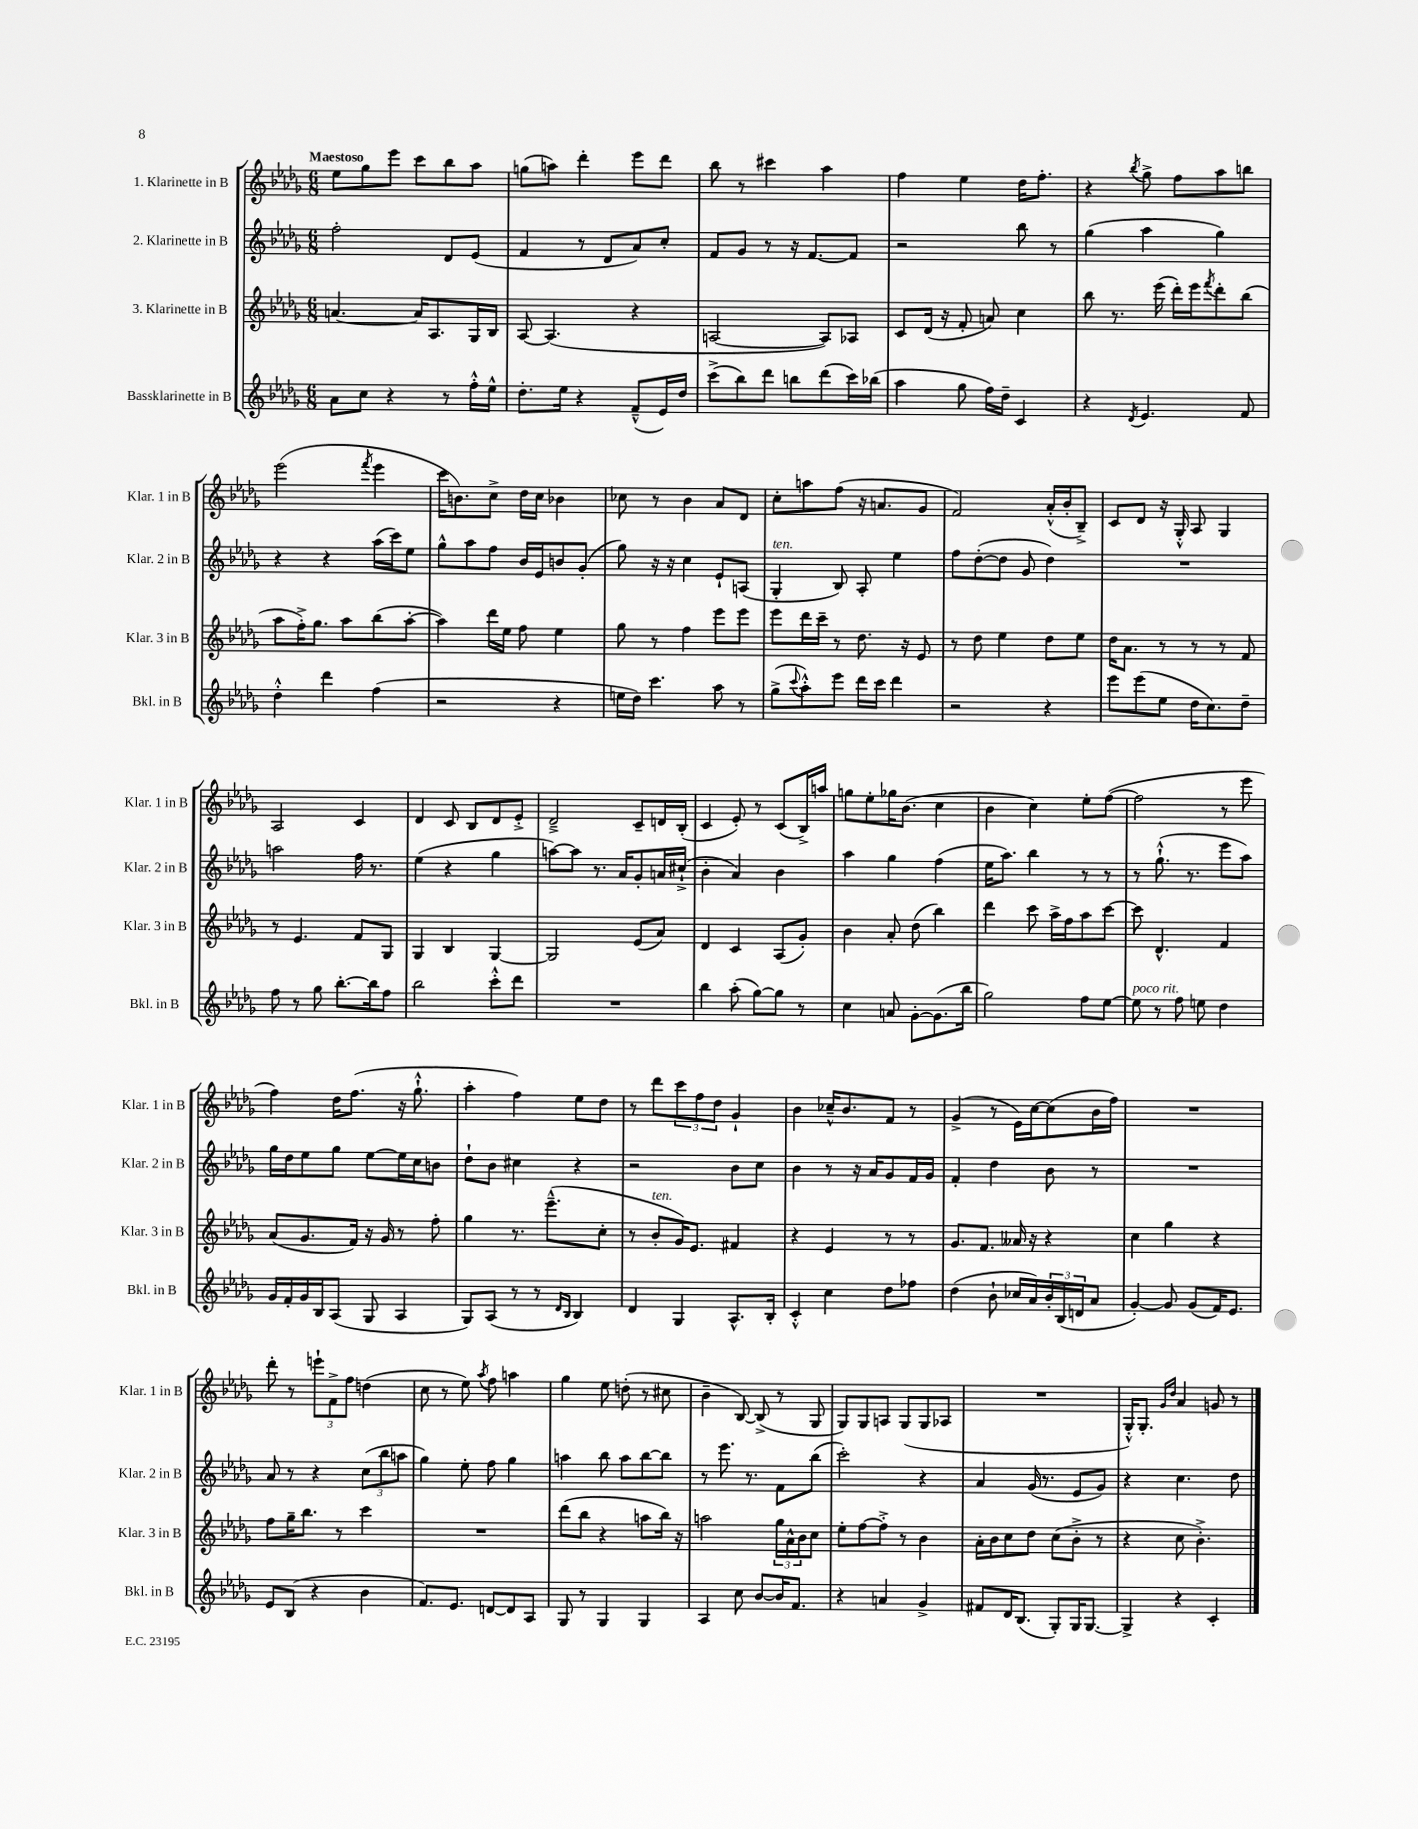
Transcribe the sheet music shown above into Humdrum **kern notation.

**kern	**kern	**kern	**kern
*part4	*part3	*part2	*part1
*staff4	*staff3	*staff2	*staff1
*I"Bassklarinette in B	*I"3. Klarinette in B	*I"2. Klarinette in B	*I"1. Klarinette in B
*I'Bkl. in B	*I'Klar. 3 in B	*I'Klar. 2 in B	*I'Klar. 1 in B
*clefG2	*clefG2	*clefG2	*clefG2
*k[b-e-a-d-g-]	*k[b-e-a-d-g-]	*k[b-e-a-d-g-]	*k[b-e-a-d-g-]
*M6/8	*M6/8	*M6/8	*M6/8
=1	=1	=1	=1
!	!	!	!LO:TX:a:B:t=Maestoso
8a-\L	[4.an/	2ff'\	8ee-\L
8cc\J	.	.	8gg-\
4r	.	.	8eee-\J
.	16a/KL]	.	8ccc\L
.	8.A-/	.	.
8r	.	8d-/L	8bb-\
16ff'^^\LL	16G-/L	(8e-/J	8aa-\J
16ee-^^\JJ	16B-/JJ	.	.
=2	=2	=2	=2
8.dd-'\L	[8A-/	4f/	(8ggn\L
.	(4.A-/]	.	8aan\J)
16ee-\Jk	.	.	.
4r	.	8r	4ddd-'\
.	.	8d-/L	.
(8f~^^/L	4r	8a-/)	8eee-\L
16e-/L)	.	8cc'/J	8ddd-\J
16dd-/JJ	.	.	.
=3	=3	=3	=3
(8ccc^\L	[2An/	8f/L	8bb-\
8bb-\)	.	8g-/J	8r
8ddd-\J	.	8r	4ccc#X\
8bbn\L	.	16r	.
.	.	[8.f/L	.
(8ddd-\	8A/L])	.	4aa-\
16ccc\L)	8A-X/J	8f/J]	.
(16bb-X\JJ	.	.	.
=4	=4	=4	=4
4aa-\	8c/L	2r	4ff\
.	(16d-/Jk	.	.
.	16r	.	.
8gg-\	8f'/	.	4ee-\
16ff\LL)	8an/)	.	.
16dd-~\JJ	.	.	.
4c/	4cc\	8bb-\	16dd-\KL
.	.	.	8.ff'\J
.	.	8r	.
=5	=5	=5	=5
4r	8bb-\	(4gg-\	4r
.	8.r	.	.
8qd-/	.	.	8qbb-/
4.e-/	.	4aa-\	8gg-^\
.	(16eee-\	.	.
.	16ddd-'\LL)	.	8ff\L
.	16eee-\J	.	.
.	8qfff/	.	.
.	8ddd-'\	4gg-\)	8aa-\
8f/	(8bb-\J	.	8bbn\J
!!LO:LB:g=z
=6	=6	=6	=6
4dd-'^^\	8aa-\L	4r	(2eee-\
.	16ff'^\K)	.	.
.	8.gg-\J	.	.
4ddd-\	.	4r	.
.	8aa-\L	.	.
.	.	.	8qfff/
(4ff\	(8bb-\	(16aa-\LL	4eee-\
.	.	16ccc\J)	.
.	[8aa-'\J	8ee-\J	.
=7	=7	=7	=7
2r	4aa-\])	8gg-^^\L	16ccc\KL
.	.	.	8.bn\)
.	.	8aa-\	.
.	16ddd-\LL	8ff\J	8cc^\J
.	16ee-\JJ	.	.
.	8ff\	16b-/LL	16dd-\LL
.	.	16e-/J	16cc\JJ
4r	4ee-\	8bn/	4b-X\
.	.	(8g-'/J	.
=8	=8	=8	=8
16een\LL	8gg-\	8gg-\)	8cc-X\
16dd-\JJ)	.	.	.
4.ccc\	8r	16r	8r
.	.	16r	.
.	4ff\	4cc\	4b-\
8aa-\	8eee-\L	8e-`/L	8a-/L
8r	8eee-\J	(8An/J	8d-/J
=9	=9	=9	=9
!	!	!LO:TX:a:i:t=ten.	!
(8gg-^\L	8eee-\L	4G-'/	8cc'\L
8qqccc/	.	.	.
8aa-'^^\)	16ddd-\L	.	8aan\
.	16ccc~\JJ	.	.
8eee-\J	8r	8B-/)	(8ff\J
16ddd-\LL	8.dd-\	8A-'/	16r
16ccc\JJ	.	.	8.an/L
4ddd-\	.	4ee-\	.
.	16r	.	.
.	8e-/	.	8g-/J
=10	=10	=10	=10
2r	8r	8ff\L	2f/)
.	8dd-\	([8dd-'\	.
.	4ee-\	8dd-\J]	.
.	.	8g-/	.
4r	8dd-\L	4dd-\)	(16a-'^^/LL
.	.	.	16b-'/J
.	8ee-\J	.	8B-~^/J)
=11	=11	=11	=11
8eee-\L	16dd-\KL	2.r	8c/L
.	8.a-\J	.	.
(8eee-\	.	.	8d-/J
8ee-\J	8r	.	16r
.	.	.	16G-'^^/
16dd-\KL	8r	.	8A-/
8.cc\)	.	.	.
.	8r	.	4G-/
8dd-~\J	8f/	.	.
!!LO:LB:g=z
=12	=12	=12	=12
8ff\	8r	2aan\	2A-/
8r	4.e-/	.	.
8gg-\	.	.	.
[8.bb-'\L	.	.	.
.	8f/L	16ff\	4c/
16bb-\k]	.	8.r	.
8ff\J	8G-/J	.	.
=13	=13	=13	=13
2bb-\	4G-/	(4ee-\	4d-/
.	4B-/	4r	8c/
.	.	.	8B-/L
8ccc'^^\L	[4G-/	4gg-\	8d-/
8ddd-\J	.	.	8e-'^/J
=14	=14	=14	=14
2.r	2G-/]	[8aan\L)	2d-~^/
.	.	8aa\J]	.
.	.	8.r	.
.	.	16a-/KL	.
.	(8e-/L	8g-'/	8c~/L
.	8a-/J)	16an/L	16dn/L
.	.	(16cc#X`^/JJ	(16B-'/JJ
=15	=15	=15	=15
4bb-\	4d-/	4b-'\	4c/
(8aa-'\	4c/	4a-/)	8e-'/)
[8gg-\L)	.	.	8r
8gg-\J]	(8A-/L	4b-\	(8c/L
8r	8g-'/J)	.	16B-^/L)
.	.	.	16aan/JJ
=16	=16	=16	=16
4cc\	4b-\	4aa-\	8ggn\L
.	.	.	8ee-'\
8an/	8a-'/	4gg-\	16gg-X\K
.	.	.	(8.b-\J
[8g-'\L	(8dd-\	.	.
(8.g-\]	4bb-\)	(4ff\	4cc\
16bb-\Jk	.	.	.
=17	=17	=17	=17
2gg-\)	4ddd-\	16ee-\KL	4b-\
.	.	8.aa-\J)	.
.	8ccc\	4bb-\	4cc\)
.	16aa-^\LL	.	.
.	16ff\J	.	.
8ff\L	8aa-\	8r	8ee-'\L
[8ee-\J	[8ccc\J	8r	([8ff\J
=18	=18	=18	=18
!LO:TX:a:i:t=poco rit.	!	!	!
8ee-\]	8ccc\]	8r	2ff\]
8r	4.d-^^/	(8.gg-`^^\	.
8ff\	.	.	.
.	.	8.r	.
8een\	.	.	.
4dd-\	4f/	8eee-\L	8r
.	.	8aa-\J)	8eee-\
!!LO:LB:g=z
=19	=19	=19	=19
16g-/LL	(8a-/L	16gg-\LL	4ff\)
16f'/	.	16dd-\J	.
16g-/	8.g-/	8ee-\	.
16B-/J	.	.	.
(8A-/J	.	8gg-\J	16dd-\KL
.	16f/Jk)	.	(8.ff\J
8G-/	16r	[8ee-\L	.
.	16g-/	.	.
4A-/	8r	16ee-\L]	16r
.	.	16cc\J	8.gg-`^^\
.	8ff'\	8bn\J	.
=20	=20	=20	=20
8G-/L)	4gg-\	8dd-`\L	4aa-'\
(8A-/J	.	8b-\J	.
8r	8.r	4cc#X\	4ff\)
8r	.	.	.
.	(8.eee-~^^\L	.	.
16qqd-/LL	.	.	.
16qqB-/JJ	.	.	.
4B-/)	.	4r	8ee-\L
.	8cc'\J	.	8dd-\J
=21	=21	=21	=21
4d-/	8r	2r	8r
!	!LO:TX:a:i:t=ten.	!	!
.	8b-'/L	.	8ddd-\L
4G-/	16g-/K)	.	12ccc\
.	8.e-/J	.	.
.	.	.	12ff\
.	.	.	12dd-\J
8.A-^^/L	4f#X/	8b-\L	4g-`/
.	.	8cc\J	.
16B-'/Jk	.	.	.
=22	=22	=22	=22
4c'^^/	4r	4b-\	4b-\
4cc\	4e-/	8r	16cc-X~^^/KL
.	.	.	8.b-/
.	.	16r	.
.	.	16a-/KL	.
8dd-\L	8r	8g-/	8f/J
8ff-X\J	8r	16f/L	8r
.	.	16g-/JJ	.
=23	=23	=23	=23
(4dd-\	8.g-/L	4f'/	(4g-^/
.	8.f/J	.	.
8b-`\	.	4dd-\	8r
16cc-X/LL	16a--X/	.	16e-\LL)
16a-/)	16r	.	[16cc\J
24b-'/	4r	8b-\	(8cc\]
(24B-/	.	.	.
24dn/J	.	.	.
8a-/J	.	8r	16b-\L
.	.	.	16ff\JJ)
=24	=24	=24	=24
[4g-'/)	4cc\	2.r	2.r
8g-/]	4gg-\	.	.
(8g-/L	.	.	.
16f/K)	4r	.	.
8.e-/J	.	.	.
!!LO:LB:g=z
=25	=25	=25	=25
8e-/L	8ff\L	8a-/	8ddd-'\
(8B-/J	16gg-~\K	8r	8r
.	8.bb-\J	.	.
4r	.	4r	12eeen`\L
.	.	.	12f^\
.	8r	.	.
.	.	.	12ff\J
4b-\	4ccc\	(12cc\L	(4ddn\
.	.	12bb-\	.
.	.	12aan\J	.
=26	=26	=26	=26
8.f/L)	2.r	4gg-\)	8cc\
.	.	.	8r
8.e-/J	.	.	.
.	.	8ee-'\	8ee-\)
.	.	.	8qaa-/
[8dn/L	.	8ff\	8ff\
8d/]	.	4gg-\	4aan\
8A-/J	.	.	.
=27	=27	=27	=27
8G-/	(8ddd-\L	4aan\	4gg-\
8r	8bb-\J	.	.
4G-/	4r	8bb-\	8ee-\
.	.	8aa\L	(8ddn'\
4G-/	8aan\L	[8bb-\	8r
.	16bb-\Jk)	8bb-\J]	8cc#X\
.	16r	.	.
=28	=28	=28	=28
4A-/	2aan\	8r	4b-~\
.	.	8.eee-\	.
8cc\	.	.	[8B-/)
.	.	8.r	.
[8b-/L	.	.	(8B-^/]
16b-/K]	24gg-\LL	8f\L	8r
.	24a-^^\	.	.
8.f/J	.	.	.
.	24b-\J	.	.
.	8cc\J	(8bb-\J	8G-/
=29	=29	=29	=29
4r	8ee-'\L	2ccc'\)	8G-/L)
.	[8ff\	.	8G-/
4an/	8ff'^\J]	.	8An/J
.	8r	.	(8G-/L
4g-^/	4b-\	4r	8G-/
.	.	.	8A-X/J
=30	=30	=30	=30
8f#X/L	16a-'\LL	4a-/	2.r
.	16b-\J	.	.
16d-/K	8cc\	.	.
(8.B-/J	.	.	.
.	8dd-\J	(16g-/	.
.	.	8.r	.
8G-'/L)	(8cc\L	.	.
16G-/K	8b-'^\J	8e-/L	.
[8.G-/J	.	.	.
.	8r	8g-/J)	.
=31	=31	=31	=31
4G-^/]	4r	4r	16G-'^^/KL)
.	.	.	8.G-'/J
.	.	.	16qqg-/LL
.	.	.	16qqdd-/JJ
4r	8cc\	4.cc\	4a-/
.	4.b-'^\)	.	.
4c'/	.	.	8gn/
.	.	8dd-\	8r
==	==	==	==
*-	*-	*-	*-
